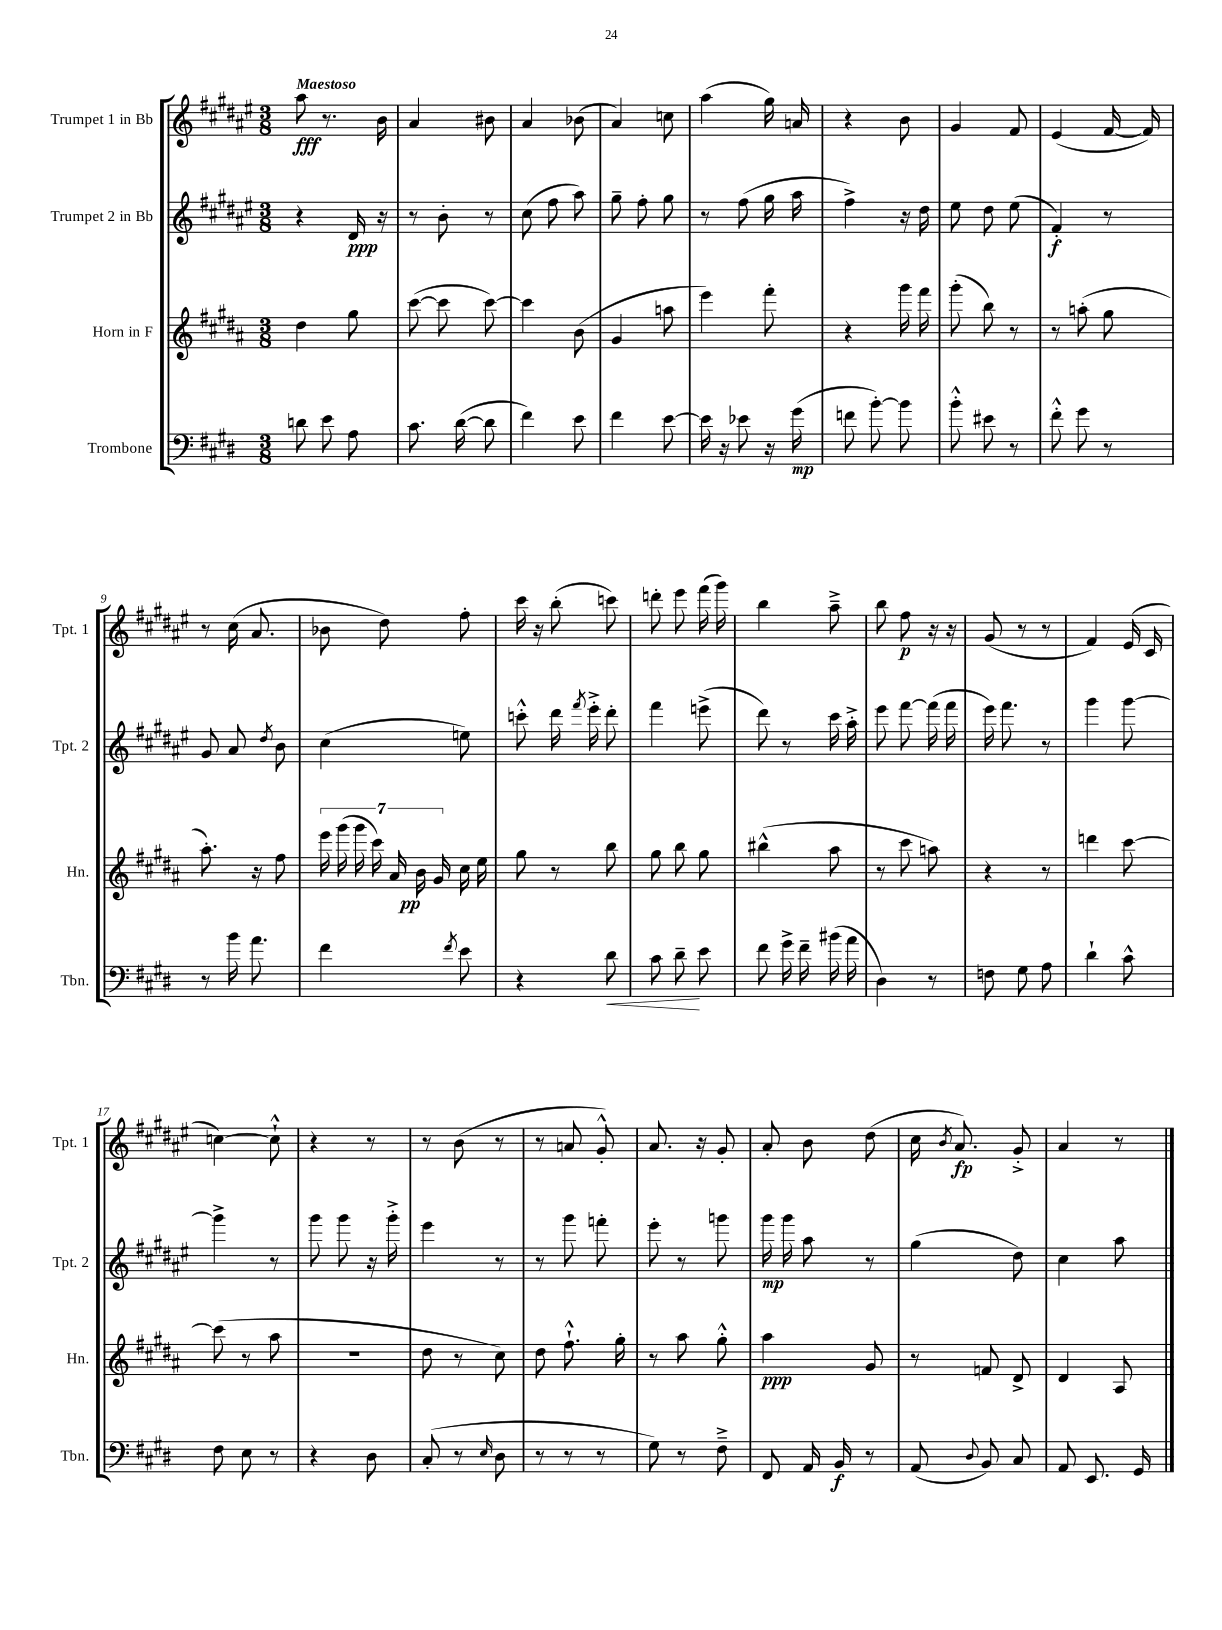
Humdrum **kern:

**kern	**kern	**kern	**kern
*staff4	*staff3	*staff2	*staff1
*clefF4	*clefG2	*clefG2	*clefG2
*k[f#c#g#d#]	*k[f#c#g#d#a#]	*k[f#c#g#d#a#e#]	*k[f#c#g#d#a#e#]
*M3/8	*M3/8	*M3/8	*M3/8
8d	4dd#	4r	8aa#
8e	.	.	8.r
8A	8gg#	16d#	.
.	.	16r	16b
=	=	=	=
8.c#	([8ccc#	8r	4a#
.	8ccc#]	8b'	.
([16d#	.	.	.
8d#]	[8ccc#)	8r	8b#
=	=	=	=
4f#)	4ccc#]	(8cc#	4a#
.	.	8ff#	.
8e	(8b	8aa#)	(8b-
=	=	=	=
4f#	4g#	8gg#~	4a#)
.	.	8ff#'	.
[8e	8aa	8gg#	8cc
=	=	=	=
16e]	4eee)	8r	(4aa#
16r	.	.	.
8e-	.	(8ff#	.
16r	8fff#'	16gg#	16gg#)
(16g#	.	16aa#	16a
=	=	=	=
8f	4r	4ff#^)	4r
[8b')	.	.	.
8b]	16ggg#	16r	8b
.	16fff#	16dd#	.
=	=	=	=
8b'^^	(8ggg#'	8ee#	4g#
8e#	8bb)	8dd#	.
8r	8r	(8ee#	8f#
=	=	=	=
8f#'^^	8r	4f#')	(4e#
8g#	(8aa'	.	.
8r	8gg#	8r	[16f#
.	.	.	16f#])
=	=	=	=
8r	8.aa#')	8g#	8r
16b	.	8a#	(16cc#
8.a	16r	.	8.a#
.	.	8qdd#	.
.	8ff#	8b	.
=	=	=	=
4f#	28eee	(4cc#	8b-
.	(28ggg#	.	.
.	28ggg#	.	.
.	28ccc#)	.	.
.	.	.	8dd#)
.	28a#	.	.
.	28b	.	.
.	28g#	.	.
8qf#	.	.	.
8e	16cc#	8ee)	8ff#'
.	16ee	.	.
=	=	=	=
4r	8gg#	8ccc'^^	16ccc#
.	.	.	16r
.	8r	16ddd#	(8bb'
.	.	8qfff#	.
.	.	16eee#'^	.
8d#	8bb	8ddd#'	8ccc)
=	=	=	=
8c#	8gg#	4fff#	8ddd'
8d#~	8bb	.	8eee#
8e	8gg#	(8eee^	(16fff#
.	.	.	16ggg#)
=	=	=	=
8f#	(4bb#^^	8ddd#)	4bb
16g#^	.	8r	.
16f#~	.	.	.
(16b#	8aa#	16ccc#	8aa#~^
16a	.	16aa#'^	.
=	=	=	=
4D#)	8r	8eee#	8bb
.	8ccc#	[8fff#	8ff#
8r	8aa)	(16fff#]	16r
.	.	16fff#	16r
=	=	=	=
8F	4r	16eee#)	(8g#
.	.	8.fff#	.
8G#	.	.	8r
8A	8r	8r	8r
=	=	=	=
4d#`	4ddd	4ggg#	4f#)
8c#^^	[8ccc#	[8ggg#	(16e#
.	.	.	16c#
=	=	=	=
8F#	(8ccc#]	4ggg#^]	[4cc)
8E	8r	.	.
8r	8aa#	8r	8cc`^^]
=	=	=	=
4r	4.r	8ggg#	4r
.	.	8ggg#	.
8D#	.	16r	8r
.	.	16ggg#'^	.
=	=	=	=
(8C#'	8dd#	4eee#	8r
8r	8r	.	(8b
16qqE	.	.	.
8D#	8cc#)	8r	8r
=	=	=	=
8r	8dd#	8r	8r
8r	8.ff#`^^	8ggg#	8a
8r	.	8fff'	8g#'^^)
.	16gg#'	.	.
=	=	=	=
8G#)	8r	8eee#'	8.a#
8r	8aa#	8r	.
.	.	.	16r
8F#~^	8gg#'^^	8ggg	8g#'
=	=	=	=
8FF#	4aa#	16ggg#	8a#'
.	.	16ggg#	.
16AA	.	8aa#	8b
16BB	.	.	.
8r	8g#	8r	(8dd#
=	=	=	=
(8AA	8r	(4gg#	16cc#
.	.	.	8qb
.	.	.	8.a#)
8qqD#	.	.	.
8BB)	8f	.	.
8C#	8d#^	8dd#)	8g#'^
=	=	=	=
8AA	4d#	4cc#	4a#
8.EE	.	.	.
.	8A#	8aa#	8r
16GG#	.	.	.
==	==	==	==
*-	*-	*-	*-
